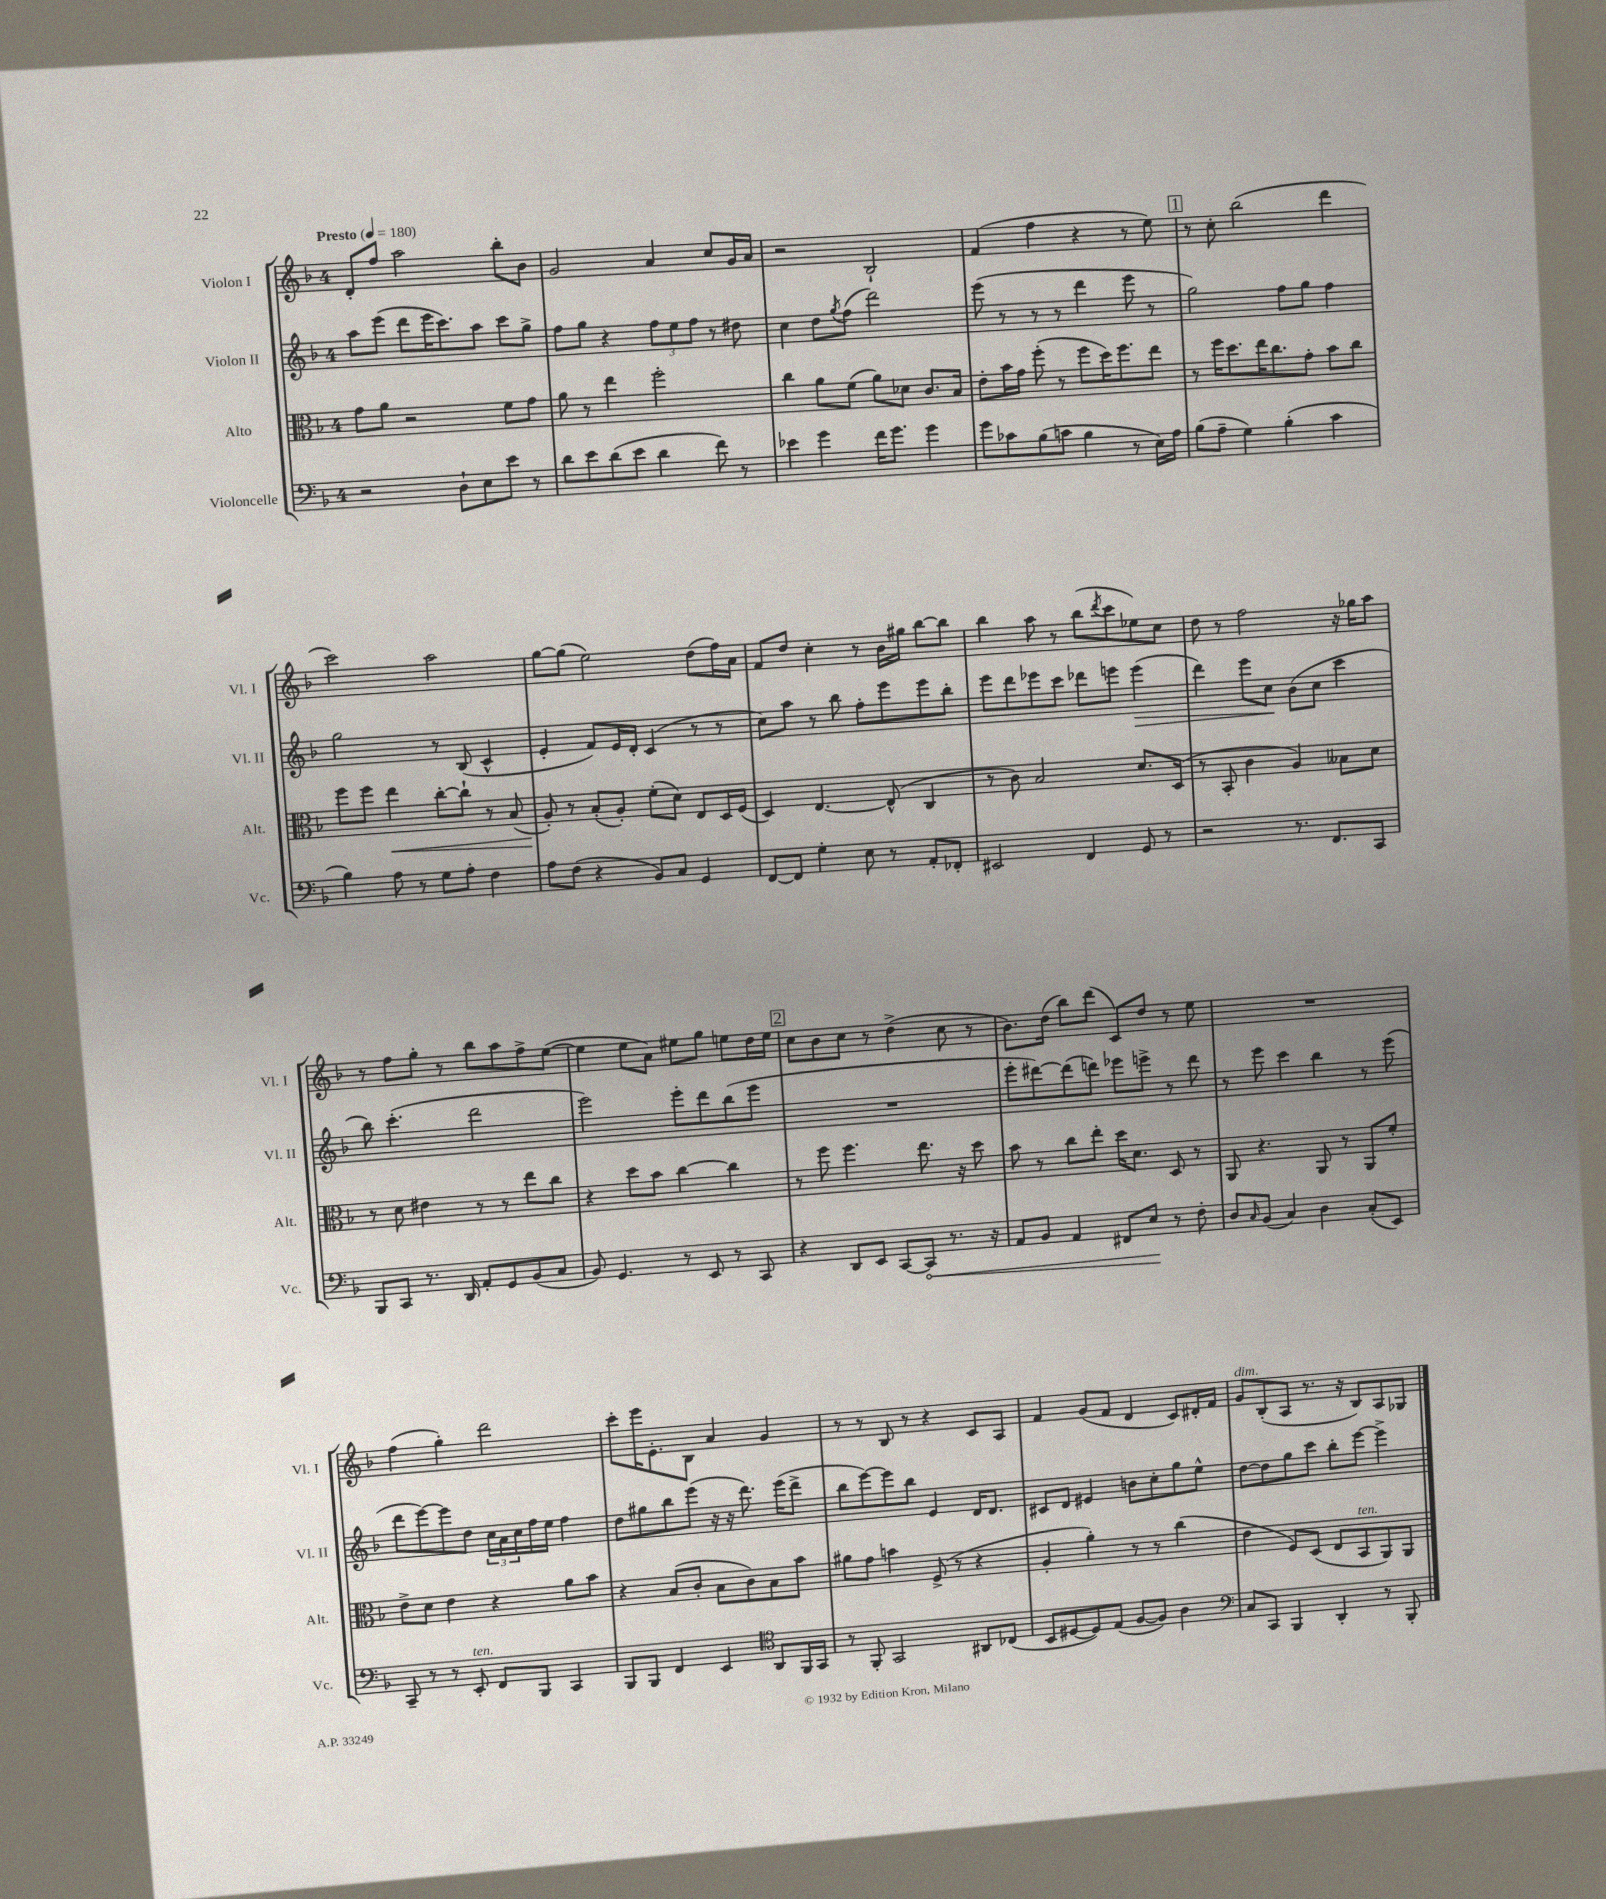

**kern	**kern	**kern	**kern
*staff4	*staff3	*staff2	*staff1
*clefF4	*clefC3	*clefG2	*clefG2
*k[b-]	*k[b-]	*k[b-]	*k[b-]
*M4/4	*M4/4	*M4/4	*M4/4
*MM180	*MM180	*MM180	*MM180
2r	8g	8aa	8d'
.	8a	(8eee	8ff
.	2r	8ddd	2aa
.	.	16eee	.
.	.	8.ccc)	.
8D`	.	.	.
8E	.	8aa	.
8e	8f	8ccc	8bb-'
8r	8g	8gg^	8b-
=	=	=	=
8d	8a	8ff	2g
8e	8r	8gg	.
(8d	4ee	4r	.
8e	.	.	.
4d	2ff'	12ff	4a
.	.	12ee	.
.	.	12ff	.
8f)	.	8r	8cc
8r	.	8dd#	16g
.	.	.	16a
=	=	=	=
4e-	4cc	4cc	2r
4g	8a	8dd	.
.	.	8qgg	.
.	(8f	(8ff	.
16f	8a)	2ddd)	2B-`
8.g	.	.	.
.	8d-	.	.
4g	8.c	.	.
.	16B-	.	.
=	=	=	=
8g	8e'	(8eee	(4f
8c-	16b-	8r	.
.	16g	.	.
(8B-	(8ff'	8r	4ff
8c	8r	8r	.
4B-	8ff	4ddd	4r
.	16dd)	.	.
.	8.ff	.	.
8r	.	8eee	8r
16E)	8ee	8r	8ee)
16A	.	.	.
=	=	=	=
(8B-	8r	2gg)	8r
8A~	16ff	.	8cc'
.	8.dd	.	.
4G)	.	.	(2bb-
.	16ee	.	.
.	8.cc	.	.
(4B-'	.	8ff	.
.	8g'	8gg	.
4c	8b-	4ff	4ddd
.	8cc	.	.
=	=	=	=
4B-)	8ff	2gg	2ccc)
.	8ff	.	.
8A	4ee	.	.
8r	.	.	.
8G	[8cc'	8r	2aa
8A'	8cc`]	(8B-	.
4F	8r	4c^^	.
.	(8B-	.	.
=	=	=	=
8A	8A')	4e'	[8gg
(8F	8r	.	(8gg]
4r	(8B-'	8f)	2ee)
.	8A')	16e	.
.	.	16d'	.
8BB-)	(8f'	(4c	.
8C	8d)	.	.
4GG	8E	8r	(8dd
.	16D	8r	16ff)
.	(16F	.	16a
=	=	=	=
[8FF	4D)	8cc)	8f
8FF]	.	8aa	8dd
4G'	[4.E	8r	4cc'
.	.	8bb-	.
8E	.	8ff'	8r
8r	(8E^^]	8eee	16b-
.	.	.	16gg#
8AA'	4C	8eee	[8bb-
8FF-'	.	8bb-'	8bb-]
=	=	=	=
2EE#	8r	8eee	4bb-
.	8c)	8ddd	.
.	2B-	8eee-	8aa
.	.	8ccc	8r
4FF	.	8ddd-	(8bb-
.	.	.	8qddd
.	.	8eee	8ccc
8GG	8.d	(4eee	8ee-)
8r	.	.	8cc
.	(16D	.	.
=	=	=	=
2r	8r	4ddd)	8dd
.	8BB-'	.	8r
.	4c	8eee	2ff
.	.	8cc	.
8.r	4A)	(8b-	.
.	.	8cc	.
8.FF	.	.	.
.	8B--	4ccc	16r
.	.	.	16gg-
8CC	8d	.	8aa
=	=	=	=
8BBB-	8r	8bb-)	8r
8CC	8d	(4.ccc'	8ff
8.r	4e#	.	8gg'
.	.	.	8r
16DD	.	.	.
8AA'	8r	2ddd	8bb-
8GG	8r	.	8aa
(8BB-	8ee	.	8ff^
8C	8cc	.	([8ee
=	=	=	=
8BB-)	4r	2eee)	4ee]
4.GG	.	.	.
.	8dd	.	8ee
.	8b-	.	8a)
8r	[4cc	8eee'	8ee#
8EE	.	8ddd	8gg
8r	4cc]	(8bb-	8ee
8CC	.	8eee	16dd
.	.	.	16ee
=	=	=	=
4r	8r	1r	8cc
.	8ff	.	8b-
8DD	4.ff	.	8cc
8EE	.	.	8r
[8CC	.	.	(4dd^
8CC]	8.ee	.	.
8.r	.	.	8cc
.	16r	.	.
.	8dd	.	8r
16r	.	.	.
=	=	=	=
8AA	8b-	8eee'	8.b-)
8BB-	8r	[8ddd#)	.
.	.	.	(16dd
4AA	8cc	(8ddd#]	8bb-)
.	8ee'	8ddd)	(8ddd
8FF#	16dd	8eee-	8c)
.	8.d	.	.
8E	.	8eee^	8dd
8r	8D	8r	8r
8F'	8r	8ddd	8ee
=	=	=	=
8D	8AA	8r	1r
16qqC	.	.	.
(8BB-	4.r	8eee	.
4C)	.	4ccc	.
4D	8AA	4bb-	.
.	8r	.	.
(8C'	8AA	8r	.
8EE)	8f'	(8eee	.
=	=	=	=
8CC~	8e^	8ddd	(4ff
8r	8d	[8eee)	.
8r	4e	8eee]	4gg')
8EE'	.	8dd	.
8FF	4r	24cc	2ddd
.	.	24a	.
.	.	24cc	.
8BBB-	.	16ff	.
.	.	16ee	.
4CC	8a	4ff	.
.	8b-	.	.
=	=	=	=
8BBB-	4r	8dd	8ccc'
8BBB-	.	8gg#	16eee
.	.	.	8.e'
4FF	(8B-	8bb-	.
.	8c'	(8eee	8B-
4EE	8B-	16r	4a
.	.	16r	.
.	8c)	8.ddd)	.
*clefC4	*	*	*
8AA	8B-	.	4g
.	.	(16eee	.
16FF	8b-	8ddd^	.
16GG	.	.	.
=	=	=	=
8r	8a#	8bb-	8r
8FF'	8g	[8eee)	8r
2GG	4b	8eee]	8B-
.	.	8bb-	8r
.	(8F^	4e	4r
.	8r	.	.
8AA#	4r	16d	8c
.	.	8.d	.
(8C-	.	.	8A
=	=	=	=
8BB-	4A'	8c#	4f
[8D#	.	8d	.
8D#])	4a')	4e#	(8g
(8E	.	.	8f
[8F	8r	8b	4d
8F])	8r	8cc'	.
4A	(4cc	8gg	8c)
.	.	8ee^^	16d#'
.	.	.	16f
=	=	=	=
*clefF4	*	*	*
8C	4e	[8dd	8g
8CC	.	8dd]	(8B-'
4BBB-	8F)	8gg	8A
.	(8D	8ccc	8.r
4DD'	8E	8bb-'	.
.	.	.	16r
.	8BB-	[8eee	8B-)
8r	8AA)	4eee^]	8A
8BBB-'	8AA	.	8G-
==	==	==	==
*-	*-	*-	*-
